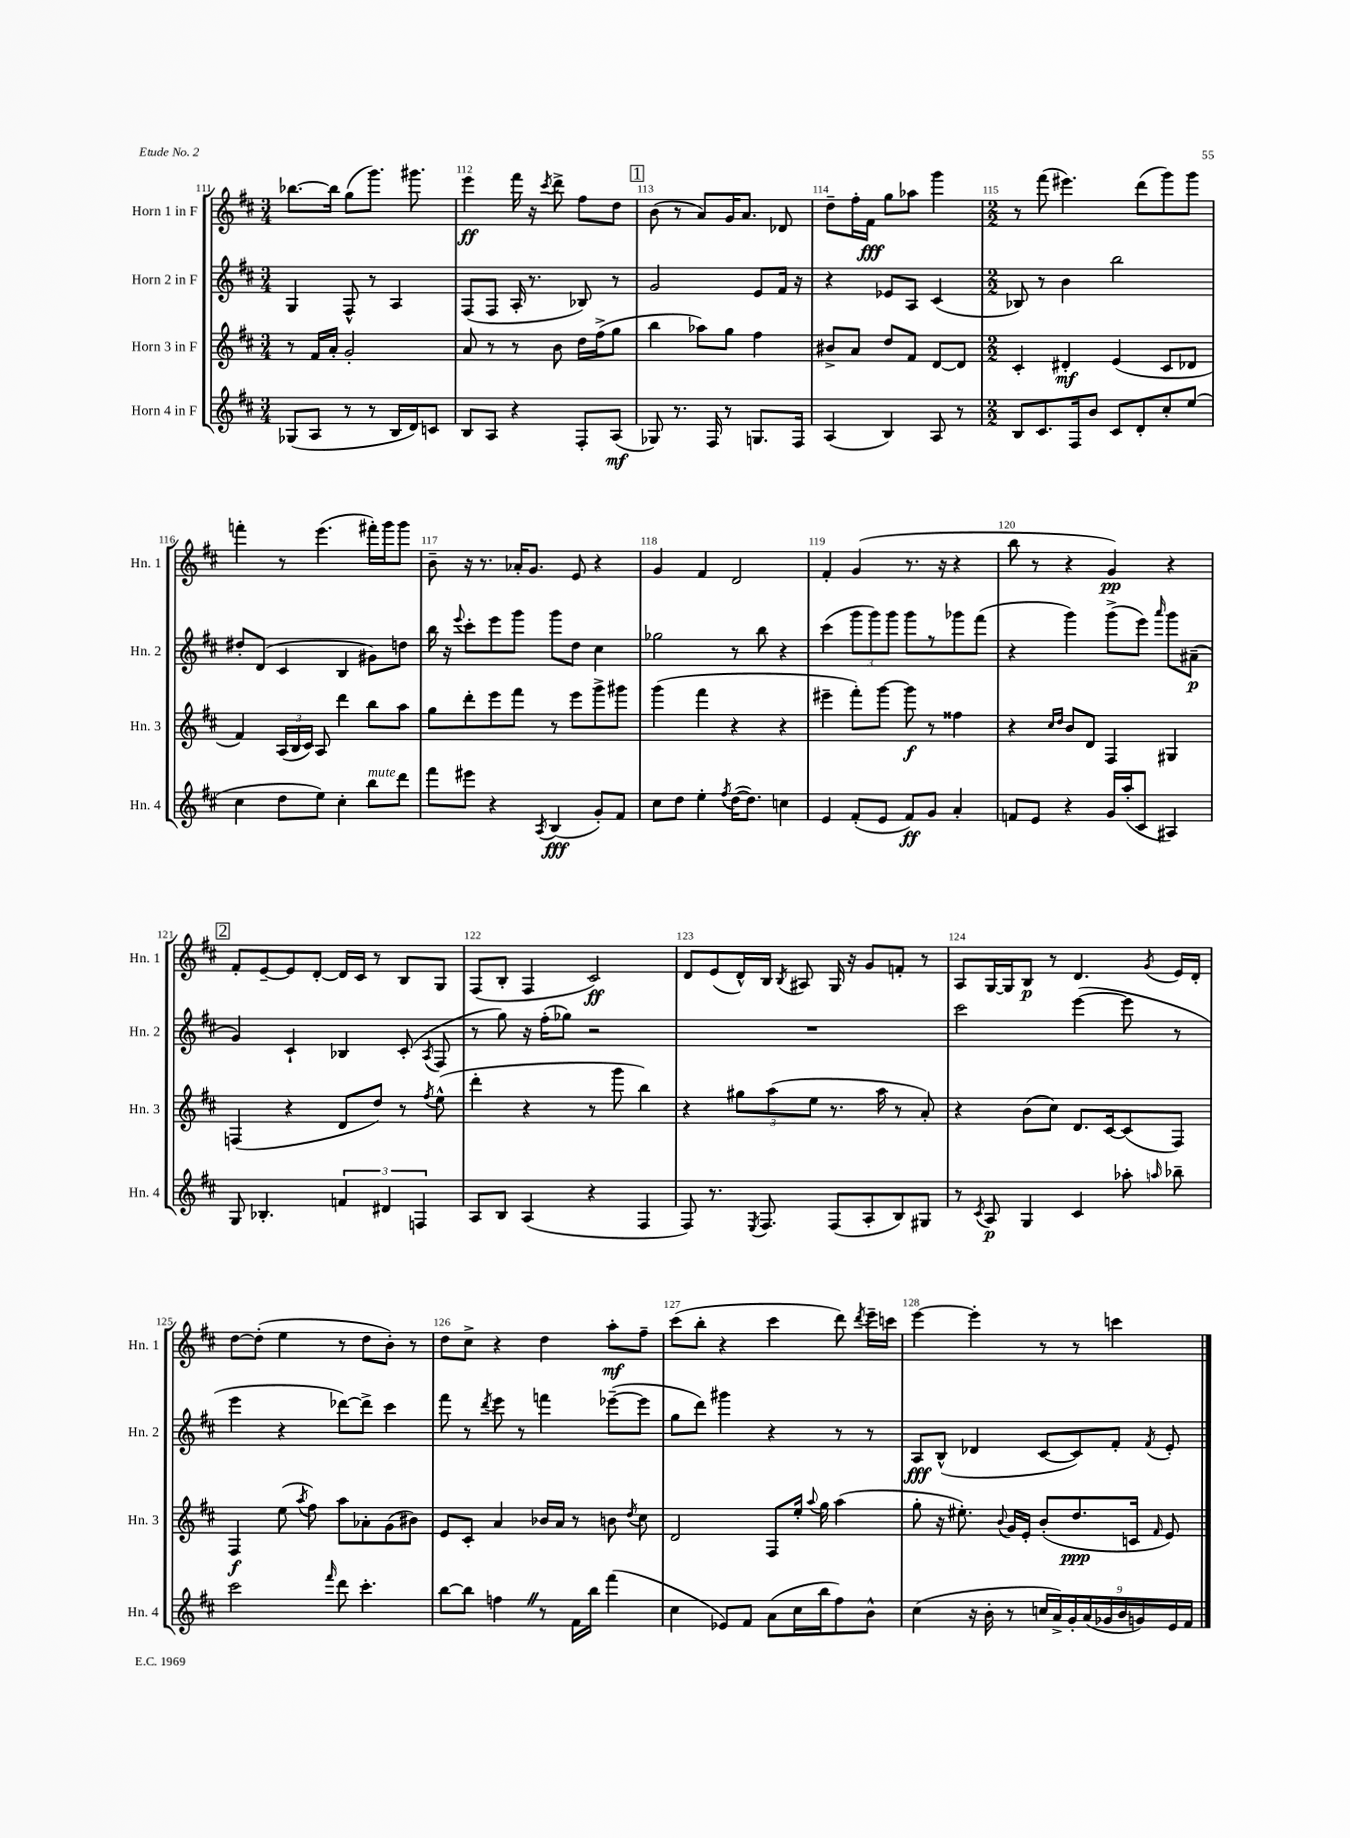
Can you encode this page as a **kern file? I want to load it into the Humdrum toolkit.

**kern	**kern	**kern	**kern
*staff4	*staff3	*staff2	*staff1
*clefG2	*clefG2	*clefG2	*clefG2
*k[f#c#]	*k[f#c#]	*k[f#c#]	*k[f#c#]
*M3/4	*M3/4	*M3/4	*M3/4
(8G-	8r	4G	[8.bb-
8A	16f#	.	.
.	16a'	.	16bb-]
8r	2g'	8F#^^	(8gg
8r	.	8r	8.ggg)
16B	.	4A	.
16d)	.	.	8.ggg#
8c	.	.	.
=	=	=	=
8B	8a	(8F#	4eee
8A	8r	8F#	.
4r	8r	16A'	16fff#
.	.	8.r	16r
.	.	.	8qccc#
.	8b	.	8ddd^
8F#'	16dd	8B-)	8ff#
.	(16ff#^	.	.
(8A	8gg	8r	8dd
=	=	=	=
8G-)	4bb	2g	(8b
8.r	.	.	8r
.	8aa-)	.	8a)
16F#	.	.	.
8r	8gg	.	16g
.	.	.	8.a
8.G	4ff#	8e	.
.	.	16f#	8d-
16F#	.	16r	.
=	=	=	=
(4A	8b#^	4r	8dd~
.	8a	.	16ff#'
.	.	.	16f#
4B)	8dd	8e-	8gg
.	8f#	8A	8aa-
8A	[8d	(4c#	4ggg
8r	8d]	.	.
=	=	=	=
*M2/2	*M2/2	*M2/2	*M2/2
8B	4c#'	8B-)	8r
8.c#	.	8r	(8fff#
.	4d#'	4b	4.eee#)
16F#	.	.	.
8b	.	.	.
8c#	(4e	2bb	.
8d'	.	.	(8ddd
8cc#'	8c#	.	8ggg)
(8ee	8d-	.	8ggg
=	=	=	=
4cc#	4f#)	8dd#'	4fff'
.	.	(8d	.
8dd	(24A	4c#	8r
.	24B	.	.
.	24c#)	.	.
8ee)	8A	.	(4.eee
4cc#'	4ddd	4B	.
8bb	8bb	8g#)	16fff#')
.	.	.	16ggg
8ddd	8aa	8dd	8ggg
=	=	=	=
8fff#	8gg	16bb	8b~
.	.	16r	.
.	.	8qqeee	.
8eee#	8ddd'	8ccc#'	16r
.	.	.	8.r
4r	8eee	8eee	.
.	8fff#	8ggg	16a-'
.	.	.	8.g
8qA	.	.	.
(4B	8r	8ggg	.
.	8eee	8dd	8e
8g')	8ggg^	4cc#	4r
8f#	8ggg#	.	.
=	=	=	=
8cc#	(4ggg	2gg-	4g
8dd	.	.	.
4ee'	4fff#	.	4f#
8qff#	.	.	.
([16dd	4r	8r	2d
8.dd])	.	.	.
.	.	8bb	.
4cc	4r	4r	.
=	=	=	=
4e	4eee#~	(4ccc#	4f#'
(8f#'	8fff#')	12ggg	(4g
.	.	12ggg)	.
8e	[8ggg	.	.
.	.	12ggg	.
8f#)	8ggg]	8ggg	8.r
8g	8r	8r	.
.	.	.	16r
4a'	4ff##	8ggg-	4r
.	.	(8fff#	.
=	=	=	=
8f	4r	4r	8bb
8e	.	.	8r
.	16qqcc#	.	.
.	16qqdd	.	.
4r	8b	4ggg)	4r
.	8d	.	.
16g	4F#	(8ggg^	4g)
(16aa'	.	.	.
8c#	.	8eee)	.
.	.	16qqaaa	.
4A#)	4G#	8ggg	4r
.	.	(8a#~	.
=	=	=	=
8G	(4F	4g)	8f#'
4.B-'	.	.	[8e~
.	4r	4c#`	8e]
.	.	.	[8d'
6f	8d	4B-	16d]
.	.	.	16c#
.	8dd)	.	8r
6d#	.	.	.
.	8r	(8c#'	8B
6F	.	.	.
.	8qff#	8qA	.
.	(8ee^^	8F#	8G
=	=	=	=
8A	4ddd'	8r	(8F#
8B	.	8gg)	8B'
(4A	4r	16r	4F#
.	.	(16ff#'	.
.	.	8gg-)	.
4r	8r	2r	2c#)
.	8ggg	.	.
4F#	4bb)	.	.
=	=	=	=
8F#)	4r	1r	8d
8.r	.	.	(8e
.	12gg#	.	16d^^)
8qE	.	.	.
8.F#	.	.	16B
.	(12aa	.	.
.	.	.	8qB
.	.	.	8A#
.	12ee	.	.
(8F#	8.r	.	16G
.	.	.	16r
8A'	.	.	8g
.	16aa	.	.
8B)	8r	.	8f'
8G#	8a')	.	8r
=	=	=	=
8r	4r	2ccc#	8A
8qc#	.	.	.
8A	.	.	[16G
.	.	.	16G]
4G	(8b	.	8B
.	8cc#)	.	8r
4c#	8.d	([4eee	4.d
.	[16c#	.	.
8aa-'	(8c#]	8eee]	.
16qqaa	.	.	8qg
8bb-~	8F#)	8r	16e
.	.	.	16d'
=	=	=	=
2ccc#	4F#	4eee	[8dd
.	.	.	(8dd']
.	(8ee	4r	4ee
.	8qaa	.	.
.	8ff#)	.	.
16qqfff#	.	.	.
8ddd	8aa	[8ddd-)	8r
4.ccc#'	8a-'	8ddd-^]	8dd
.	(8g	4ccc#	8b')
.	8b#)	.	8r
=	=	=	=
[8bb	8e	8fff#	8dd
8bb]	8c#'	8r	8cc#^
.	.	8qddd	.
4ff	4a	8eee	4r
.	.	8r	.
8r	16b-	4fff	4dd
.	16a	.	.
16f#	8r	.	.
16bb	.	.	.
(4fff#	8b	([8eee-~	8aa'
.	8qdd	.	.
.	8cc#	8eee-]	8ff#~
=	=	=	=
4cc#	2d	8gg	(8ccc#
.	.	8ddd)	8bb'
8e-)	.	4ggg#	4r
8f#	.	.	.
(8a	8F#	4r	4ccc#
16cc#	16ee'	.	.
.	8qqaa	.	.
16bb	16gg	.	.
8ff#)	(4aa	8r	8ddd)
.	.	.	8qddd
8b^^	.	8r	16eee~
.	.	.	16ccc
=	=	=	=
(4cc#	8gg'	8A	[4eee
.	16r	(8B^^	.
.	8.ee#')	.	.
16r	.	4d-	4eee']
16b'	.	.	.
.	8qqb	.	.
8r	16g	.	.
.	16e'	.	.
18cc	(8b'	[8c#	8r
18a^)	.	.	.
18g'	.	.	.
.	8.dd	8c#])	8r
(18a	.	.	.
18g-	.	.	.
.	.	8f#'	4ccc
18b	.	.	.
.	16c	.	.
18g)	.	.	.
.	16qqf#	8qf#	.
.	8e)	8e'	.
18e	.	.	.
18f#	.	.	.
==	==	==	==
*-	*-	*-	*-
